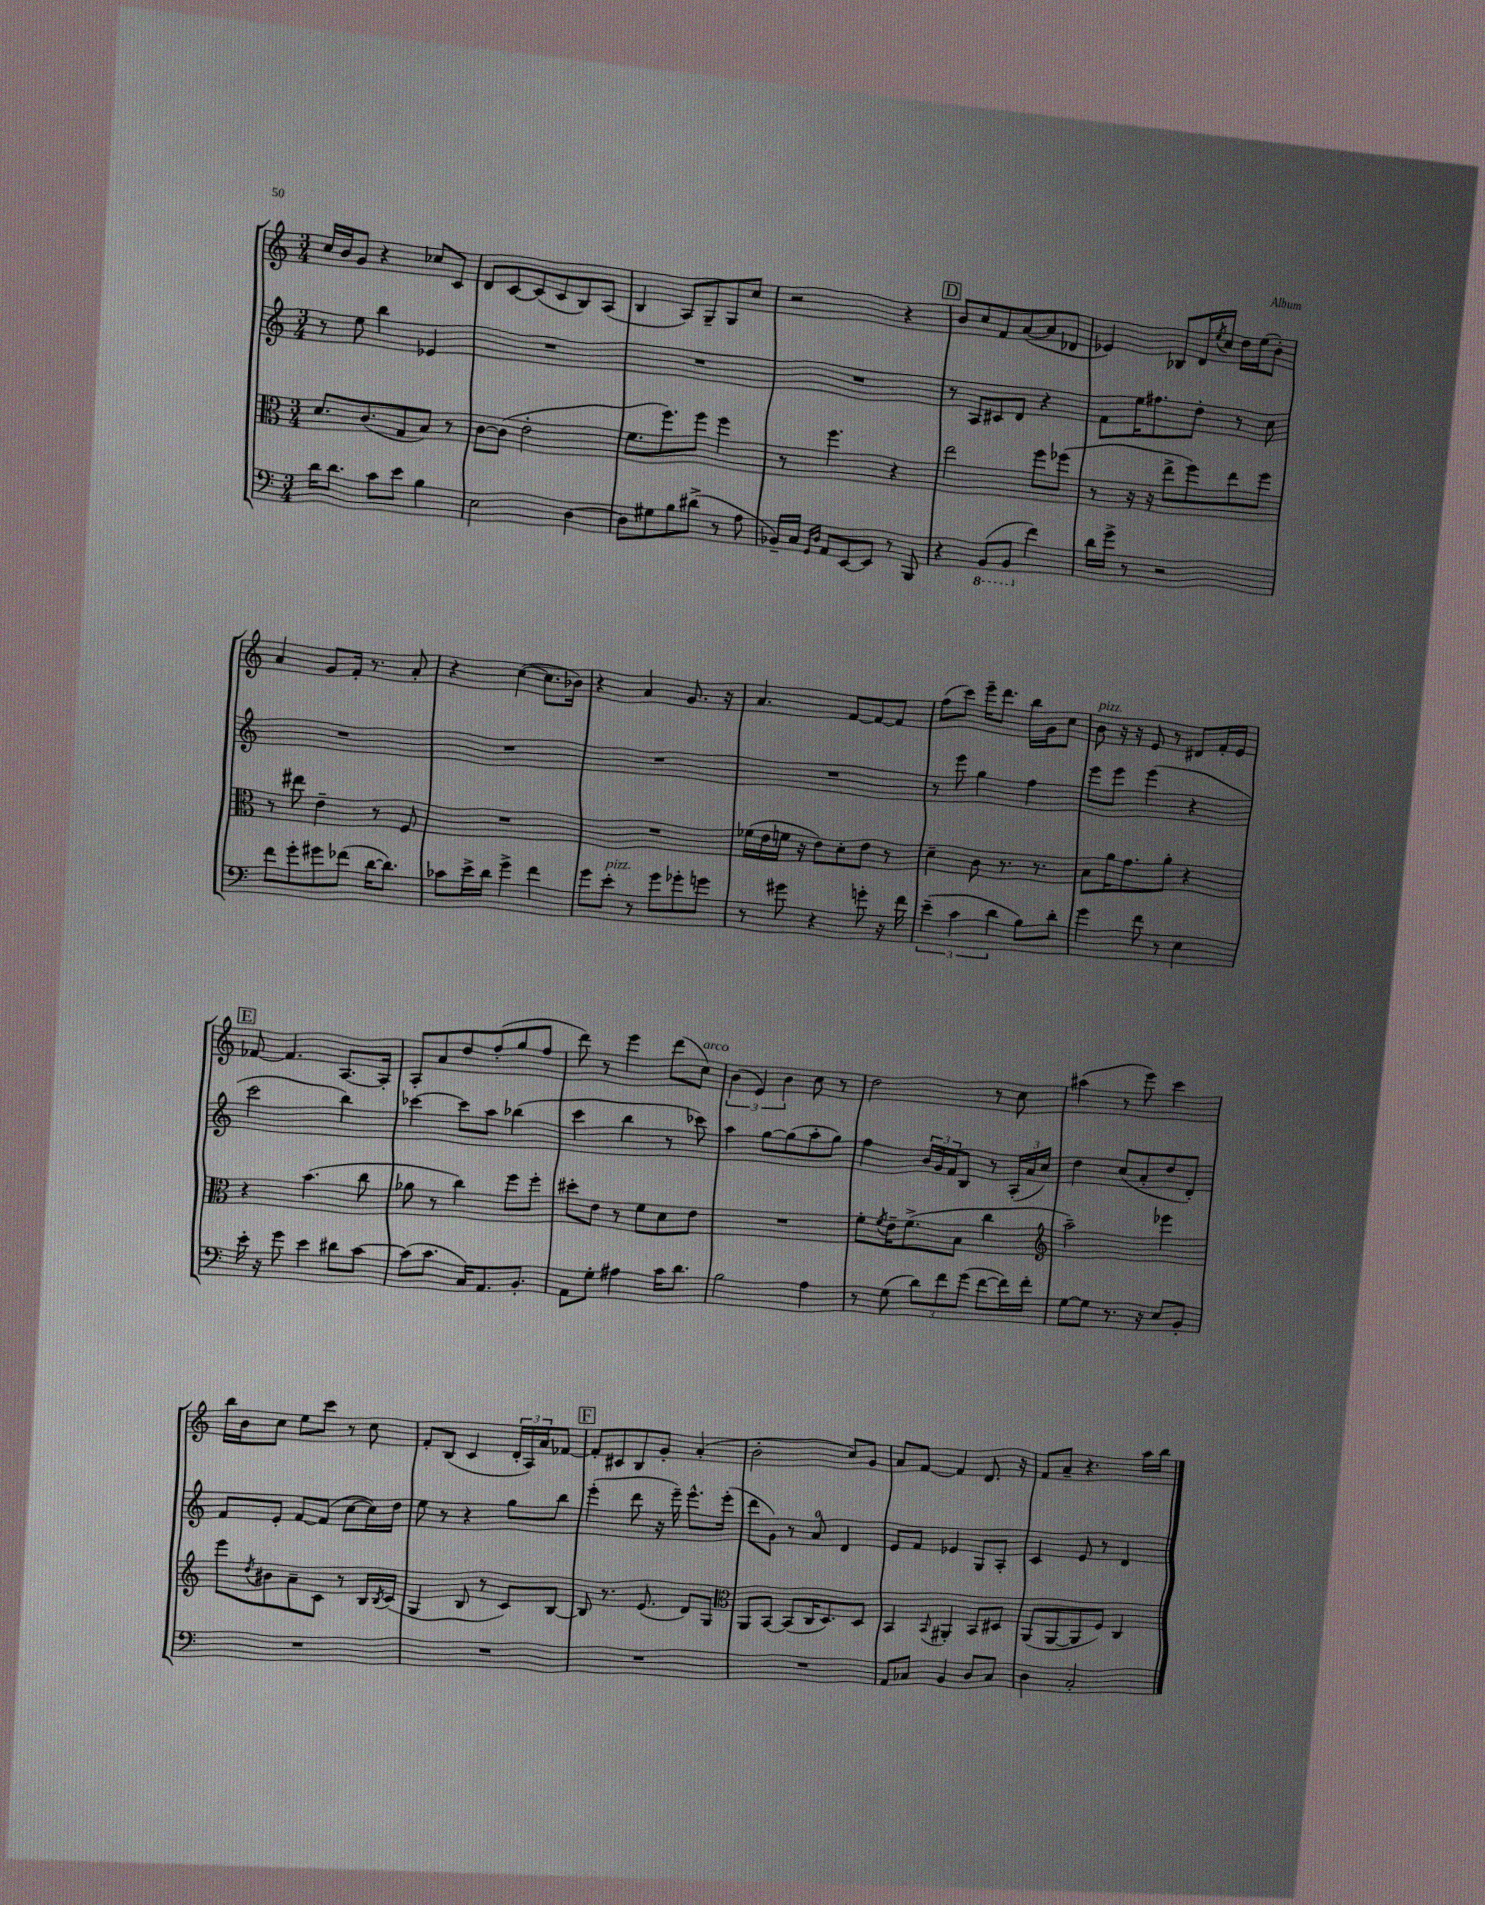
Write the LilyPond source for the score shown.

<<
\new StaffGroup <<
\new Staff = "s0" {
    \clef treble \key c \major \numericTimeSignature \time 3/4
    c''16 b'16 g'8 r4 ces''8 c'8 |
    d'8 c'8~ c'8( c'8 b8) a8( |
    b4 a8) g8-- g8 c''8 |
    r2 r4 |
    \mark \markup { \box "D" } b'8 c''8 f'8 a'8~( a'8 des'8 |
    ees'4) bes8 d'16 \acciaccatura { e''8 } c''16 d''16 e''16( b'8-.) |
    a'4 g'8 f'16-. r8. a'8-. |
    r4 c''4~( c''8. bes'16) |
    r4 a'4 g'8. r16 |
    a'4. f'8~ f'8~ f'8 |
    f''8( c'''8) e'''16-- d'''8. b''16 g'16 c''8 |
    b'8^\markup { \italic "pizz." } r16 r16 e'8 r8 dis'8 f'16-. e'16 |
    \mark \markup { \box "E" } fes'8~ fes'4. a8.~ a16-. |
    a8-. a'8 d''8 f''8-.( g''8 f''8 |
    d'''8) r8 e'''4 d'''8( c''8^\markup { \italic "arco" }) |
    \tuplet 3/2 { b'4( e'4) b'4 } c''8 r8 |
    d''2 r8 c''8 |
    ais''4( r8 e'''8) c'''4 |
    b''16 b'16 c''8 e''8 c'''8 r8 c''8 |
    f'8-. b8( c'4 \tuplet 3/2 { d'16-. a16) a'16 } fes'8~ |
    \mark \markup { \box "F" } fes'8-. cis'8 b8 g'8-. a'4-.( |
    b'2-. c''8) g'8 |
    a'8 f'8~ f'4 d'8. r16 |
    f'8 a'8-- r4. a''16 b''16 \bar "|." |
}
\new Staff = "s1" {
    \clef treble \key c \major \numericTimeSignature \time 3/4
    r8 e''8 b''4 ees'4 |
    R2. |
    R2. |
    R2. |
    \mark \markup { \box "D" } r8 a8 cis'8 d'8 r4 |
    f'8 e''16 fis''8. d''8-. r8 c''8 |
    R2. |
    R2. |
    R2. |
    R2. |
    r8 e'''8 g''4 f''4 |
    e'''8 e'''8 e'''4( r4 |
    \mark \markup { \box "E" } c'''2 b''4) |
    ces'''4~ ces'''8 a''8 bes''4( |
    c'''4 b''4 r8 ces'''8) |
    a''4 g''8~ g''8( a''8-. g''8) |
    f''4 \tuplet 3/2 { b'16 g'16 f'16 } b8 r8 \tuplet 3/2 { a16-.( a'16 c''16) } |
    d''4 c''8( a'8-. d''8 d'8-.) |
    f'8 e'8-. f'8~ f'8( c''8~ c''16) d''16 |
    e''8 r8 r4 g''8 b''8 |
    \mark \markup { \box "F" } e'''4-.( d'''8 r16 e'''16--) e'''8.-^ e'''16-.( |
    d'''8 g'8) r8 a'8-0 d'4 |
    e'8 f'8 ees'4 g8 a8-. |
    c'4 e'8 r8 d'4 \bar "|." |
}
\new Staff = "s2" {
    \clef alto \key c \major \numericTimeSignature \time 3/4
    d'8. c'8.( g8 b8) r8 |
    c'8~ c'8( e'2-. |
    f'8. f''8.) f''8 f''4 |
    r8 f''4. r4 |
    \mark \markup { \box "D" } e''2 f''8 fes''8( |
    r8 r16 r16 e''8-> f''8) e''8 f''8 |
    r8 eis''8 e'4-- r8 f8 |
    R2. |
    R2. |
    fes'16( e'16 f'16 r16 e'8) d'8-. e'8 r8 |
    d'4-- c'8 r8. r8. |
    b8 a'16 g'8. a'8-. r4 |
    \mark \markup { \box "E" } r4 b'4.( c''8 |
    aes'8 r8 c''4) f''8 f''8-. |
    dis''8-. e'8 r8 f'8 d'8 e'8 |
    R2. |
    f'8-. \acciaccatura { f'8 } e'16-- f'8.->( b8 c''4 |
    \clef treble a''2--) ees'''4 |
    e'''8 \acciaccatura { d''8 } bis'8 a'8-- c'8 r8 b16 \acciaccatura { b8 } c'16( |
    g4 b8 r8 c'8) b8~ |
    \mark \markup { \box "F" } b8 r8. e'8.( d'8) g8 |
    \clef alto a,8 b,8~ b,8( c16 d8.) d8 |
    b,4 \appoggiatura { b,8 } ais,4-. b,8 dis8 |
    a,8( a,8~ a,8 f8) c4 \bar "|." |
}
\new Staff = "s3" {
    \clef bass \key c \major \numericTimeSignature \time 3/4
    d'16 d'8. c'8 e'8 b4 |
    e2 d4~ |
    d8 gis8 b8 dis'8->( r8 a8 |
    bes,16--) c16 \grace { g,16 d16 } a,8 e,8~ e,8 r8 b,,8 |
    \mark \markup { \box "D" } r4 \ottava #-1 b,,8( b,,8 \ottava #0 f'4) |
    d'16 g'16-> r8 r2 |
    f'8 g'8-. gis'8 fes'8( d'16~ d'8.) |
    ces'8 e'16-> d'16 g'4-> f'4 |
    g'8 e'8-.^\markup { \italic "pizz." } r8 g'8 ges'8-. g'8 |
    r8 gis'8 r4 g'8-. r16 f'16 |
    \tuplet 3/2 { e'4--( c'4 d'4 } b8) d'8-. |
    g'4 f'8 r8 e4 |
    \mark \markup { \box "E" } e'16-. r16 g'8 e'4 dis'8 c'8~ |
    c'8( c'8. c16) a,8. b,8.-. |
    a,8 g8-. ais4 c'16 d'8. |
    b2 a4 |
    r8 g8( \tuplet 3/2 { d'8) f'8 g'8( } f'8~ f'16) f'16-. |
    g8~ g8 r8. r16 e8 b,8-. |
    R2. |
    R2. |
    \mark \markup { \box "F" } R2. |
    R2. |
    a,8 ces8 b,4 d8 ces8 |
    d4 c2-. \bar "|." |
}
>>
>>
\layout { \context { \Score \remove "Bar_number_engraver" } }
